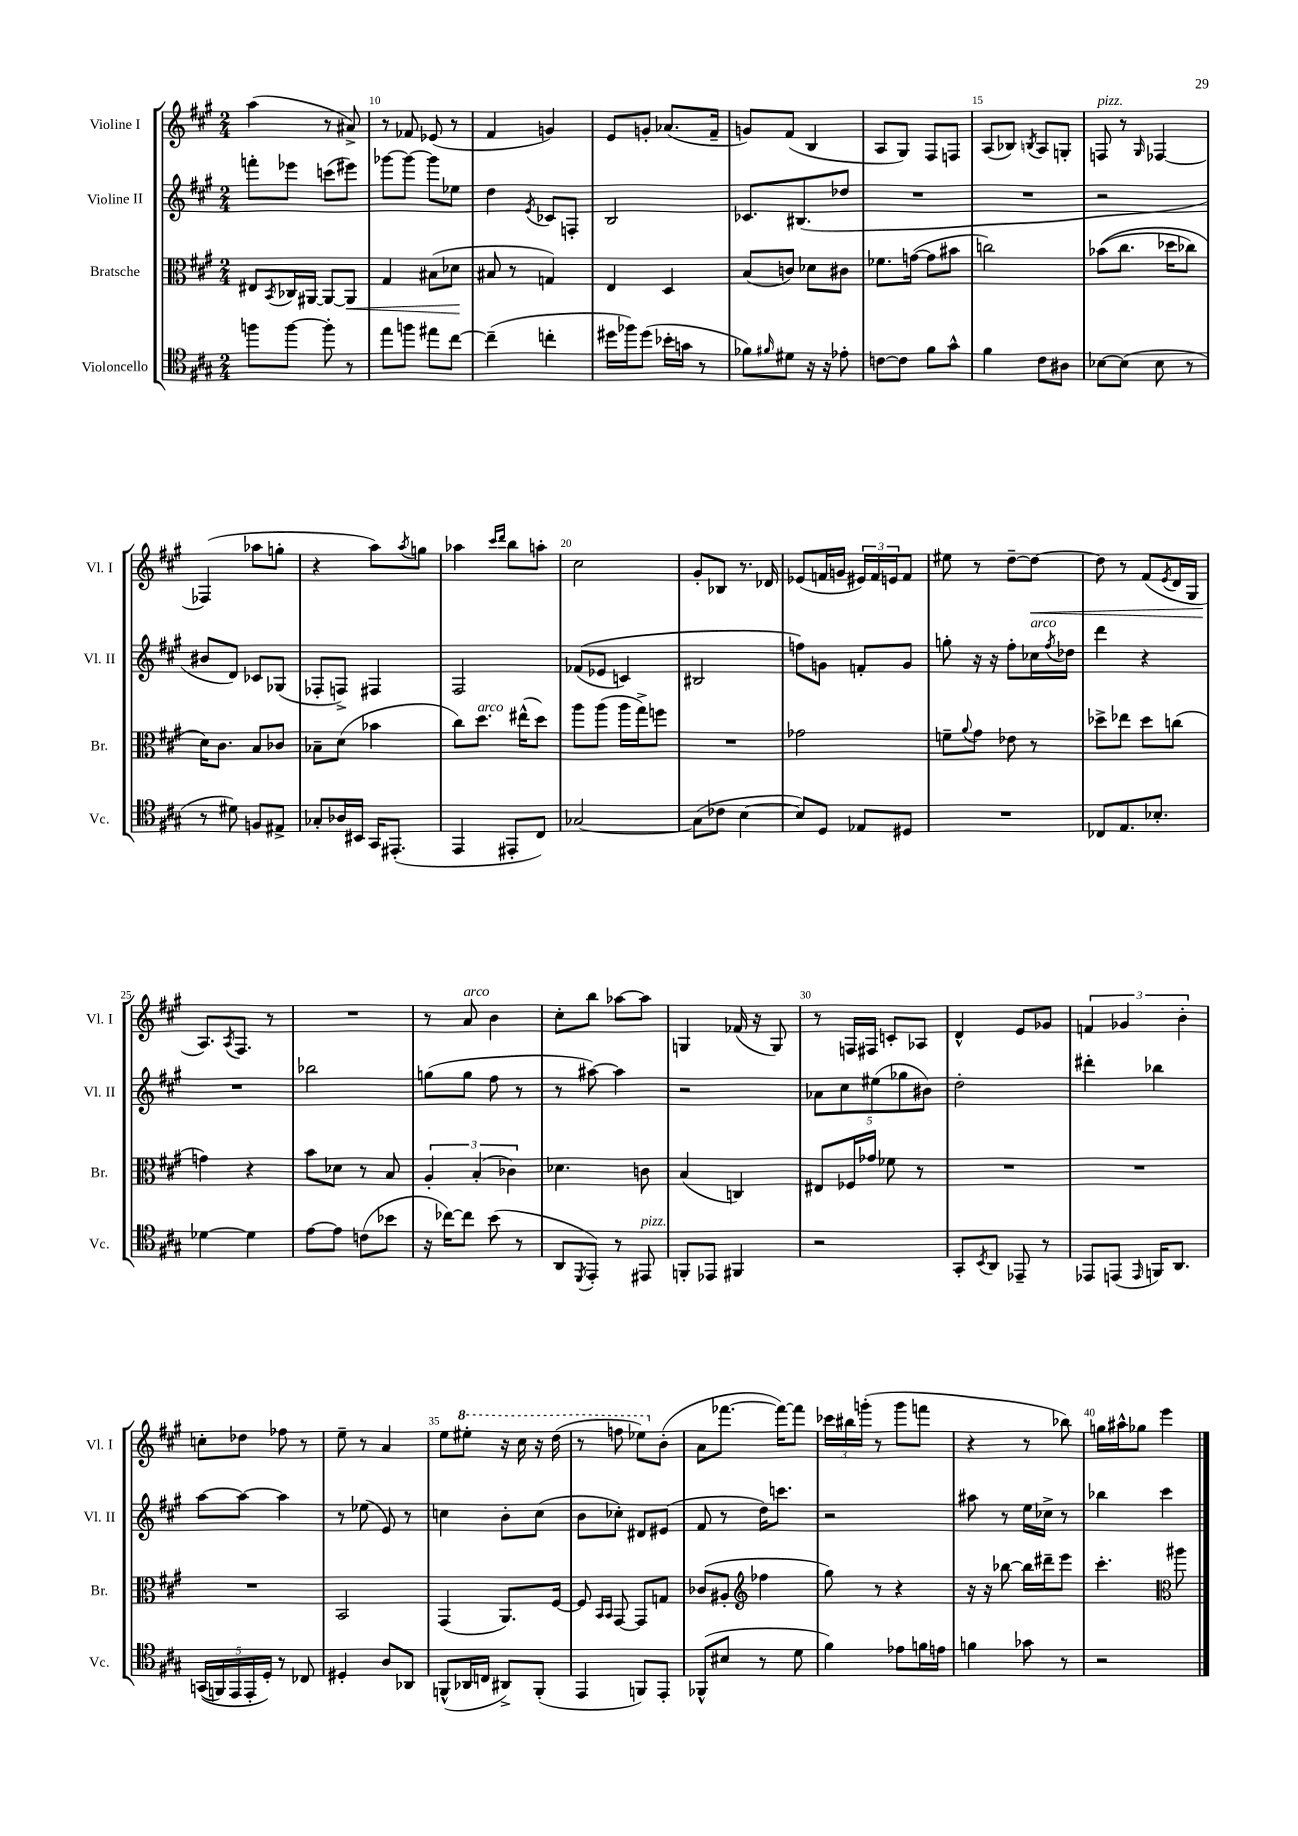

**kern	**kern	**dynam	**kern	**kern	**dynam
*part4	*part3	*part3	*part2	*part1	*part1
*staff4	*staff3	*staff3	*staff2	*staff1	*staff1
*I"Violoncello	*I"Bratsche	*	*I"Violine II	*I"Violine I	*
*I'Vc.	*I'Br.	*	*I'Vl. II	*I'Vl. I	*
*clefC4	*clefC3	*	*clefG2	*clefG2	*
*k[f#c#g#]	*k[f#c#g#]	*	*k[f#c#g#]	*k[f#c#g#]	*
*M2/4	*M2/4	*	*M2/4	*M2/4	*
=9	=9	=9	=9	=9	=9
8ffn\L	8E#X/L	.	8fffn'\L	(4aa\	.
.	8qBB/	.	.	.	.
[8ff\J	16C-X/L	.	8eee-X\J	.	.
.	[16AA#X/JJ	.	.	.	.
8ff'\]	8AA#/L_	.	(8cccn\L	8r	.
!	!	!LO:HP:b	!	!	!
8r	8AA#/J]	<	8eee#X\J)	8a#X^/)	.
=10	=10	=10	=10	=10	=10
8ee\L	4G#/	.	[8ggg-X\L	8r	.
8ffn\J	.	.	8ggg-\J_	8f-X/	.
8ee#X\L	(8B#X\L	.	8ggg-\L]	(8e-X/	.
[8cc#\J	8d-X\J	.	8ee-X\J	8r	.
.	.	[	.	.	.
=11	=11	=11	=11	=11	=11
(4cc#~\]	8B#X/	.	4dd\	4f#/	.
.	8r	.	.	.	.
.	.	.	8qe/	.	.
4ccn'\	4Gn/)	.	8c-X/L	4gn/)	.
.	.	.	8Fn'/J	.	.
=12	=12	=12	=12	=12	=12
16dd#X\LL	4E/	.	2B/	8e/L	.
16ff-X\J)	.	.	.	.	.
(8dd#\J	.	.	.	8gn'/J	.
16b-X'\LL	4D/	.	.	(8.a-X/L	.
16gn\JJ	.	.	.	.	.
8r	.	.	.	.	.
.	.	.	.	16f#~/Jk	.
=13	=13	=13	=13	=13	=13
8f-X\L)	(8B/L	.	8.c-X/L	8gn/L)	.
16qqf#X/	.	.	.	.	.
8d#X\J	8cn/J)	.	.	(8f#/J	.
.	.	.	(8.B#X/	.	.
16r	8d-X\L	.	.	4B/	.
16r	.	.	.	.	.
8e-X'\	8c#X\J	.	8dd-X/J	.	.
=14	=14	=14	=14	=14	=14
[8cn\L	8.f-X\L	.	2r	8A/L	.
8c\J]	.	.	.	8G#/J)	.
.	([16gn\Jk	.	.	.	.
8f#\L	8g\L]	.	.	8F#/L	.
8g#^^\J	8b#X\J	.	.	8Fn/J	.
=15	=15	=15	=15	=15	=15
4f#\	2ccn\)	.	2r	(8A/L	.
.	.	.	.	8B-X/J)	.
.	.	.	.	8qBn/	.
8c#\L	.	.	.	8A/L	.
8A#X\J	.	.	.	8Gn'/J	.
=16	=16	=16	=16	=16	=16
!	!	!	!	!LO:TX:a:i:t=pizz.	!
[8B-X\L	((8b-X\L	.	2r	8Fn/	.
(8B-\J]	8.cc#\J	.	.	8r	.
.	.	.	.	16qqG#/	.
8B-\	.	.	.	[4F-X/	.
.	16dd-X\KL	.	.	.	.
8r	8cc-X\J)	.	.	.	.
!!LO:LB:g=z
=17	=17	=17	=17	=17	=17
8r	16d\KL)	.	8b#X/L	(4F-X/]	.
.	8.c#\J	.	.	.	.
8d#X\)	.	.	8d/J)	.	.
8Fn/L	8B/L	.	8c-X/L	8aa-X\L	.
8E#X^/J	8c-X/J	.	(8G-X/J	8ggn'\J	.
=18	=18	=18	=18	=18	=18
8G-X'/L	8B-X~\L	.	8F-X'/L	4r	.
16A-X/L	(8d\J	.	8Fn^/J)	.	.
16BB#X/JJ	.	.	.	.	.
16GG#/KL	4b-X\	.	4F#X/	8aa\L)	.
(8.EE#X'/J	.	.	.	.	.
.	.	.	.	8qaa/	.
.	.	.	.	8ggn\J	.
=19	=19	=19	=19	=19	=19
4EE/	8cc#\L)	.	2F#/	4aa-X\	.
!	!LO:TX:a:i:t=arco	!	!	!	!
.	8.dd\J	.	.	.	.
.	.	.	.	16qqccc#/LL	.
.	.	.	.	16qqddd/JJ	.
8EE#X'/L	.	.	.	8bb\L	.
.	(16ee#X^^\KL	.	.	.	.
8C#/J)	8dd\J)	.	.	8aan'\J	.
=20	=20	=20	=20	=20	=20
[2G-X/	8aa\L	.	((8f-X/L	2cc#\	.
.	(8aa\J	.	8e-X/J	.	.
.	16aa\LL	.	4cn/)	.	.
.	16gg#^\J)	.	.	.	.
.	8ffn\J	.	.	.	.
=21	=21	=21	=21	=21	=21
(8G-\L]	2r	.	2B#X/	8g#'/L	.
8c-X\J	.	.	.	8B-X/J	.
[4B\	.	.	.	8.r	.
.	.	.	.	16d-X/	.
=22	=22	=22	=22	=22	=22
8B/L])	2g-X\	.	8ffn\L)	(8e-X/L	.
8D/J	.	.	8gn\J	16fn/L	.
.	.	.	.	16gn/JJ	.
8E-X/L	.	.	8fn'/L	24e#X/LL)	.
.	.	.	.	24f/	.
.	.	.	.	24en/J	.
8D#X/J	.	.	8g/J	8f/J	.
=23	=23	=23	=23	=23	=23
2r	8fn~\L	.	8ggn'\	8ee#X\	.
.	8qqa/	.	.	.	.
.	8g#\J	.	16r	8r	.
.	.	.	16r	.	.
.	8e-X\	.	8ff#'\L	[8dd~\L	.
!	!	!	!LO:TX:a:i:t=arco	!	!
!	!	!	!	!	!LO:HP:b
.	8r	.	16cc-X\L	8dd\J_	<
.	.	.	8qff#/	.	.
.	.	.	16dd-X\JJ	.	.
=24	=24	=24	=24	=24	=24
8C-X/L	8dd-X^\L	.	4ddd\	8dd\]	.
8.E/	8ee-X\J	.	.	8r	.
.	8dd-\L	.	4r	(8f#/L	.
8.B-X'/J	.	.	.	.	.
.	.	.	.	8qe/	.
.	(8ccn\J	.	.	16d/L	.
.	.	.	.	16G#/JJ	.
!!LO:LB:g=z
=25	=25	=25	=25	=25	=25
[4d-X\	4gn\)	.	2r	8.A/L)	.
.	.	.	.	8qA/	.
.	.	.	.	8.F#/J	[
4d-\]	4r	.	.	.	.
.	.	.	.	8r	.
=26	=26	=26	=26	=26	=26
[8e\L	8b\L	.	2bb-X\	2r	.
8e\J]	8d-X\J	.	.	.	.
(8cn\L	8r	.	.	.	.
8b-X\J	8B/	.	.	.	.
=27	=27	=27	=27	=27	=27
16r	6A'/	.	(8ggn\L	8r	.
[16cc-X\KL)	.	.	.	.	.
!	!	!	!	!LO:TX:a:i:t=arco	!
8cc-\J]	.	.	8gg\J	8a/	.
.	(6B'/	.	.	.	.
(8b\	.	.	8ff#\	4b\	.
.	6c-X\)	.	.	.	.
8r	.	.	8r	.	.
=28	=28	=28	=28	=28	=28
8AA/L	4.d-X\	.	8r	8cc#'\L	.
8qDD/	.	.	.	.	.
8EE'/J)	.	.	[8aa#X\)	8bb\J	.
8r	.	.	4aa#\]	[8aa-X\L	.
!LO:TX:a:i:t=pizz.	!	!	!	!	!
8EE#X/	8cn\	.	.	8aa-\J]	.
=29	=29	=29	=29	=29	=29
8FFn'/L	(4B/	.	2r	4Gn/	.
8EE-X/J	.	.	.	.	.
4FF#X/	4Cn/)	.	.	(16f-X/	.
.	.	.	.	16r	.
.	.	.	.	8G/)	.
=30	=30	=30	=30	=30	=30
2r	8E#X/L	.	10a-X\L	8r	.
.	.	.	10cc#\	.	.
.	16F-X/L	.	.	16Fn/LL	.
.	16g-X/JJ	.	.	16F#X/JJ	.
.	.	.	(10ee#X\	.	.
.	8f-X\	.	.	8cn'/L	.
.	.	.	10gg-X\	.	.
.	8r	.	.	8A-X/J	.
.	.	.	10b#X\J)	.	.
=31	=31	=31	=31	=31	=31
8GG#'/L	2r	.	2dd'\	4d^^/	.
8qBB/	.	.	.	.	.
8AA/J	.	.	.	.	.
8EE-X~/	.	.	.	8e/L	.
8r	.	.	.	8g-X/J	.
=32	=32	=32	=32	=32	=32
8EE-X/L	2r	.	4ddd#X'\	6fn/	.
(8EEn/J	.	.	.	.	.
.	.	.	.	6g-X/	.
16qqEE/	.	.	.	.	.
16FFn/KL)	.	.	4bb-X\	.	.
8.AA/J	.	.	.	.	.
.	.	.	.	6b'\	.
!!LO:LB:g=z
=33	=33	=33	=33	=33	=33
((20GGn/LL	2r	.	[8aa\L	8ccn'\L	.
20FFn/)	.	.	.	.	.
20EE/	.	.	.	.	.
.	.	.	8aa\J_	8dd-X\J	.
20EE'/	.	.	.	.	.
20D'/JJ)	.	.	.	.	.
8r	.	.	4aa\]	8ff-X\	.
8C-X/	.	.	.	8r	.
=34	=34	=34	=34	=34	=34
4D#X'/	2BB/	.	8r	8ee~\	.
.	.	.	(8ee-X\	8r	.
8A/L	.	.	8e/)	4a/	.
8AA-X/J	.	.	8r	.	.
=35	=35	=35	=35	=35	=35
(8FFn^^/L	(4GG#/	.	4ccn\	8ee\L	.
*	*	*	*	*8va	*
16AA-X/L	.	.	.	8eee#X'\J	.
16Cn/JJ	.	.	.	.	.
8AA#X^/L)	8.AA/L)	.	8b'\L	16r	.
.	.	.	.	16ccc#\	.
(8FF'/J	.	.	(8cc\J	16r	.
.	[16F#/Jk	.	.	(16ddd\	.
=36	=36	=36	=36	=36	=36
4EE/	8F#/]	.	8b\L	8r	.
.	16qqBB/LL	.	.	.	.
.	16qqBB/JJ	.	.	.	.
.	[8GG#/	.	8cc-X'\J)	8fffn\	.
8FFn/L)	8GG#/L]	.	8d#X/L	8eee-X\L)	.
*	*	*	*	*X8va	*
8EE'/J	8Gn/J	.	(8e#X/J	(8b'\J	.
=37	=37	=37	=37	=37	=37
(8FF-X^^/L	(8c-X/L	.	8f#/	8a\L	.
8B#X/J	8A#X'/J	.	8r	[8.fff-X\J	.
*	*clefG2	*	*	*	*
8r	4ff-X\	.	16dd\KL)	.	.
.	.	.	8.cccn\J	16fff-\KL_)	.
8d\	.	.	.	8fff-\J]	.
=38	=38	=38	=38	=38	=38
4f#\)	8gg#\)	.	2r	24ccc-X\LL	.
.	.	.	.	24bb#X\	.
.	.	.	.	(24gggn'\JJ	.
.	8r	.	.	8r	.
8e-X\L	4r	.	.	8ggg\L	.
16fn\L	.	.	.	8fffn\J	.
16en\JJ	.	.	.	.	.
=39	=39	=39	=39	=39	=39
4fn\	16r	.	8aa#X\	4r	.
.	16r	.	.	.	.
.	[8bb-X\	.	8r	.	.
8g-X\	16bb-\LL]	.	16ee\LL	8r	.
.	16ddd#X~\J	.	16cc-X^\JJ	.	.
8r	8eee\J	.	8r	8bb-X\)	.
=40	=40	=40	=40	=40	=40
2r	4.ccc#'\	.	4bb-X\	16ggn\LL	.
.	.	.	.	16aa#X^^\J	.
.	.	.	.	8gg-X\J	.
.	.	.	4ccc#\	4eee\	.
*	*clefC3	*	*	*	*
.	8aa#X\	.	.	.	.
==	==	==	==	==	==
*-	*-	*-	*-	*-	*-
